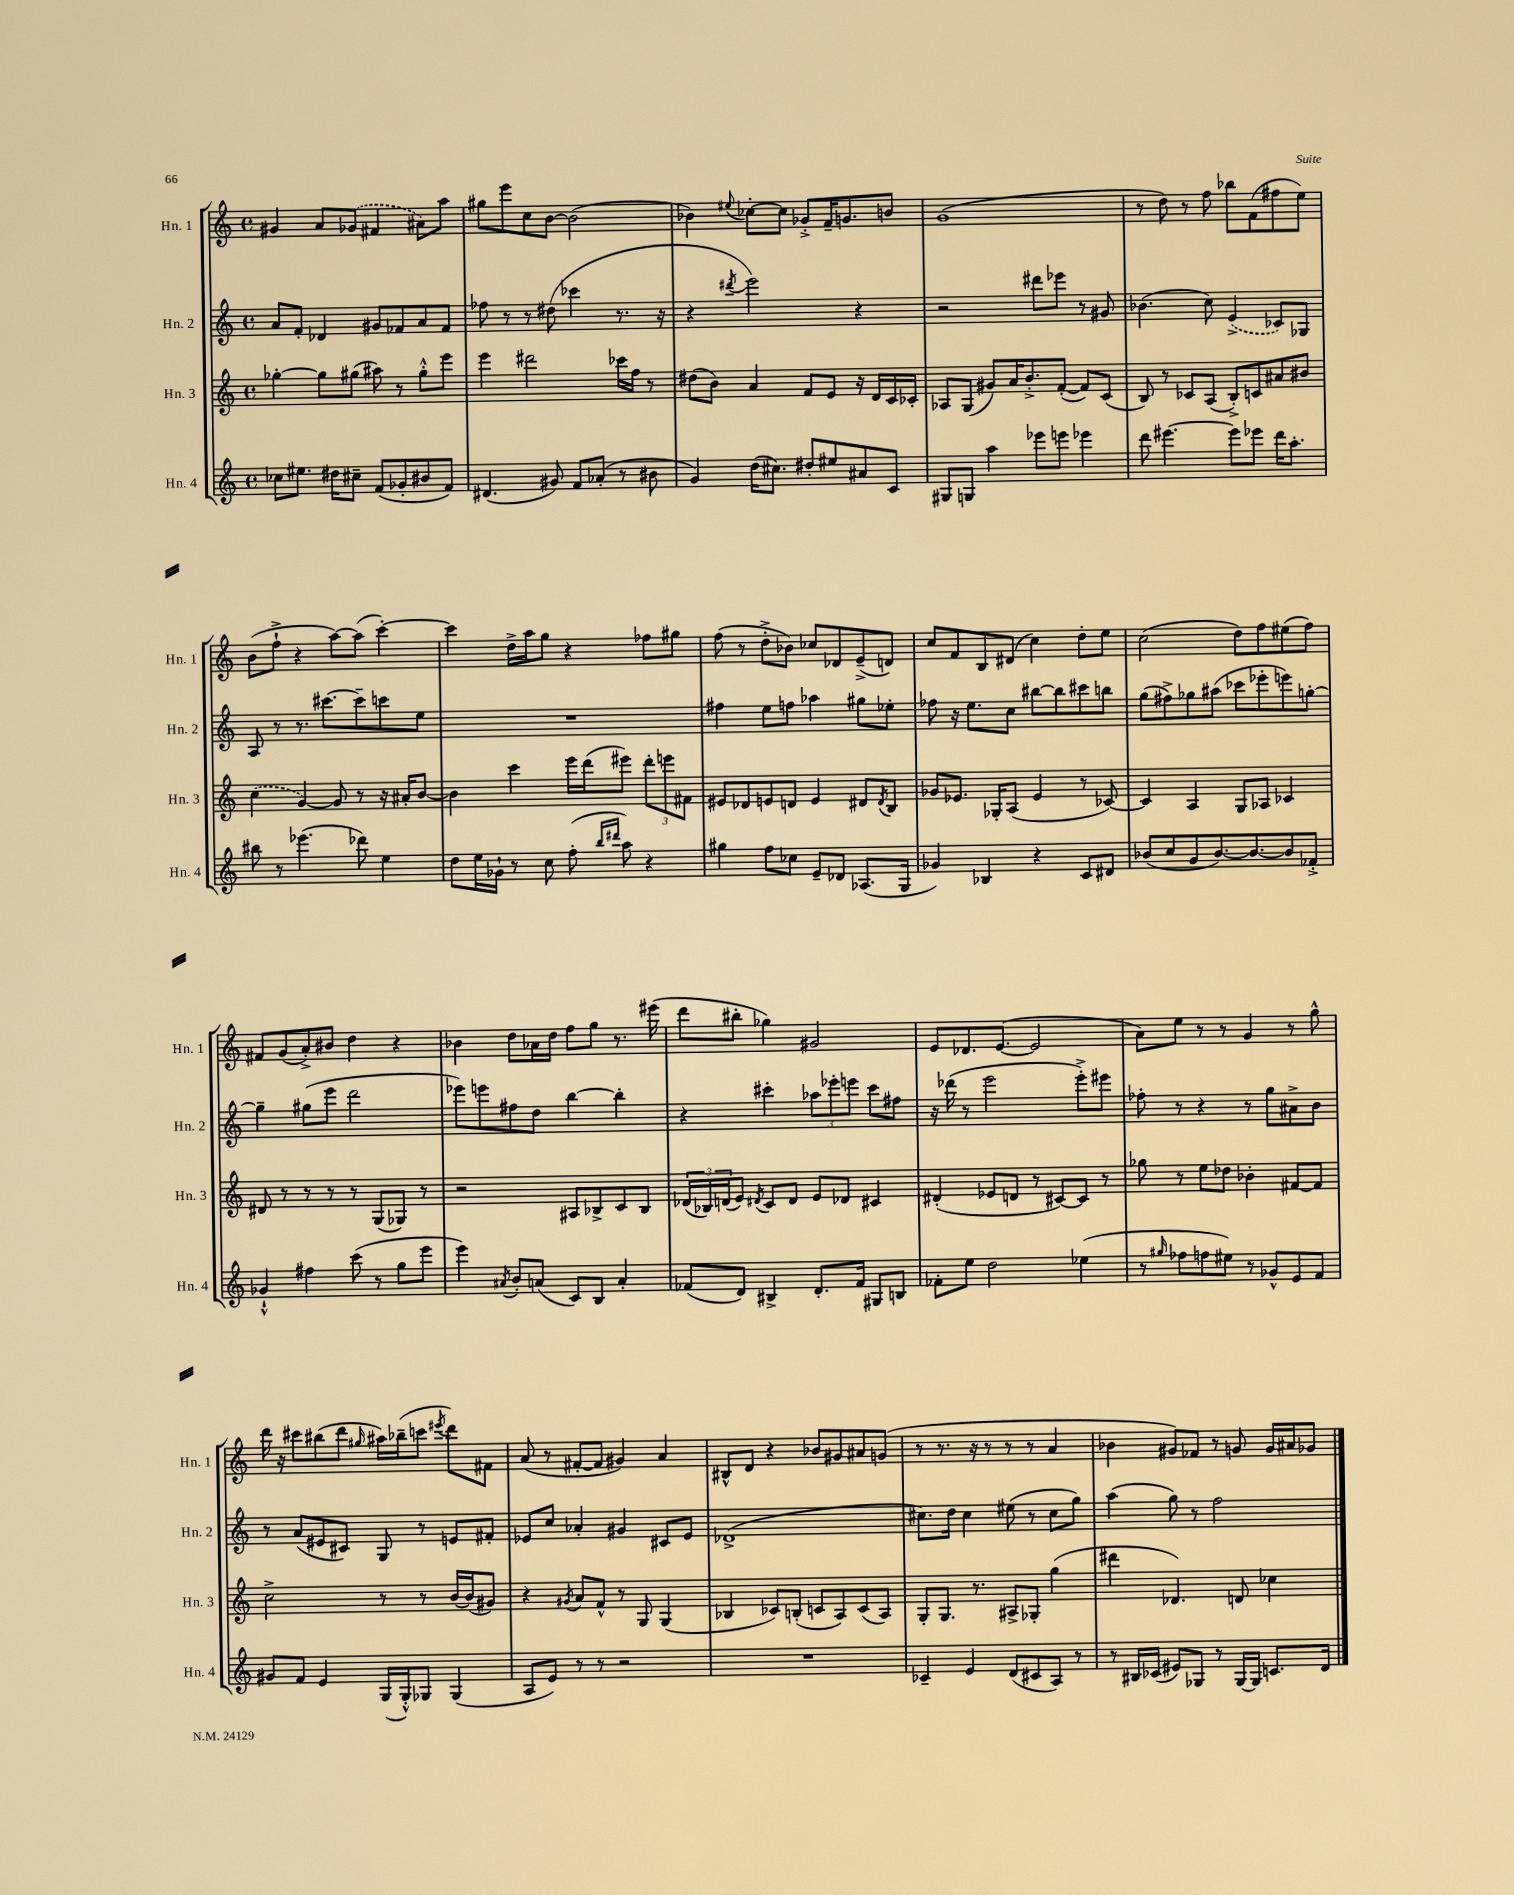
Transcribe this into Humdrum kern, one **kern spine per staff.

**kern	**kern	**kern	**kern
*staff4	*staff3	*staff2	*staff1
*clefG2	*clefG2	*clefG2	*clefG2
*k[]	*k[]	*k[]	*k[]
*M4/4	*M4/4	*M4/4	*M4/4
*met(c)	*met(c)	*met(c)	*met(c)
8cc-\L	[4gg-'\	8a/L	4g#/
8.ee#\J	.	8f'/J	.
.	8gg-\]L	4d-/	8a/L
16dd#\LK	.	.	.
8cc#~\J	(8gg#\J	.	(8g-/J
(8f/L	8aa#\)	8g#/L	4f#/
8g-'/	8r	8f-/	.
8b#/	8gg#'^^\L	8a/	8a#\L)
8f/J)	8eee\J	8f-/J	8aa\J
=	=	=	=
(4.d#/	4eee\	8ff-\	8gg#\L
.	.	8r	8eee\
.	2ddd#\	8r	8cc\
8g#/)	.	(8dd#\	[8b\J
8f/L	.	4ccc-\	(2b\]
(8a-'/J	.	.	.
8r	16ccc-\LL	8.r	.
.	16ff\JJ	.	.
8b#\	8r	.	.
.	.	16r	.
=	=	=	=
4g/)	(8dd#\L	4r	4b-\)
.	8b\J)	.	.
.	.	8qddd#/	8qqee#/
(16dd\LK	4a/	2eee\)	[8cc-'\L
8.cc#\J)	.	.	.
.	.	.	8cc-\]J
8dd#'/L	8f/L	.	8g-'^/L
8ee#/	8e/J	.	16f~/K
.	.	.	8.g/
8a#/	16r	4r	.
.	16d/LL	.	.
8c/J	16c/	.	8b/J
.	16c-'/JJ	.	.
=	=	=	=
8G#/L	8A-/L	2r	(1g
8G/J	(8G/J	.	.
4aa\	8g#/L)	.	.
.	16a/K	.	.
.	8.b'^/	.	.
8eee-\L	.	8ddd#\L	.
8eee\J	([8f'/J	8eee-\J	.
4eee-\	8f/]L)	8r	.
.	(8c/J	8g#/	.
=	=	=	=
8ddd\	8B/)	(4.b-\	8r
[4.eee#\	8r	.	8dd\)
.	8c-/L	.	8r
.	(8A/J	8cc\)	8ff\
8eee#\]L	8B'^/L)	(4e^/	8bb-\L
8eee-\J	8c/	.	(8f\
16ddd\LK	8a#/	8c-/L)	8ff#\
8.aa'\J	.	.	.
.	8b#/J	8G-/J	8ee\J)
=	=	=	=
8bb#\	(4cc\	8A/	(8b\L
8r	.	8r	8ff`^\J
(4.eee-\	[4g/)	8.r	4r
.	.	[8.ccc#\L	.
.	8g/]	.	[8aa\L)
8ddd-\)	8r	8ccc#~\]	(8aa\]J
4ee\	16r	8ccc\	[4ccc'\)
.	16a#'/LK	.	.
.	[8b/J	8ee\J	.
=	=	=	=
8dd\L	4b\]	1r	4ccc\]
16ee\L	.	.	.
16g-`\JJ	.	.	.
8r	4ccc\	.	16dd^\LL
.	.	.	16aa\J
8cc\	.	.	8gg\J
(8ff'\	16eee\LL	.	4r
.	(16ddd\J	.	.
16qqbb/LL	.	.	.
16qqddd#/JJ	.	.	.
8aa\)	8eee#\J)	.	.
4r	12ddd'\L	.	8ff-\L
.	12eee\	.	.
.	.	.	8gg#\J
.	12f#\J	.	.
=	=	=	=
4gg#\	8e#/L	4ff#\	(8ff\
.	8d-/	.	8r
8ff\L	8e/	8ee\L	8dd'^\L
8cc-\J	8d/J	8ff\J	8b-\J)
8e~/L	4e/	4aa-\	8cc-/L
8d-/J	.	.	8d-/
(8.A-/L	8d#/L	8gg#\L	(8e~^/
.	8qd#/	.	.
.	8B/J	8ee-'\J	8d/J)
16G/Jk	.	.	.
=	=	=	=
4g-/)	8g-/L	8ff-\	8cc/L
.	8.e-/J	16r	8f/
.	.	8.ee\L	.
4B-/	.	.	8B/
.	16G-'/LK	.	.
.	(8A/J	8cc\J	(8d#/J
4r	4e-/	[8bb#\L	4cc\)
.	.	8bb#\]	.
8c/L	8r	8ccc#\	8dd'\L
8d#/J	[8c-/)	8bb\J	8ee\J
=	=	=	=
(8b-/L	4c-/]	(8gg\L	(2cc\
8cc/	.	8ff#^\)	.
8g/	4A/	8gg-\	.
[8.b-/)	.	(8aa#\J	.
.	8G/L	8ccc-\L	8dd\L)
8.b-/_	.	.	.
.	8A-/J	8eee-'\	8ff\
8b-/]	4c-/	8eee\)	(8ee#\
8f-'^/J	.	[8gg'\J	8ff\J)
=	=	=	=
4g-`^^/	8d#/	4gg~\]	8f#/L
.	8r	.	(8g/
4ff#\	8r	(8gg#\L	8a'^/)
.	8r	8eee\J	8b#/J
(8ccc\	8r	2ddd\	4dd\
8r	(8G/L	.	.
8gg\L	8G-/J)	.	4r
8eee\J	8r	.	.
=	=	=	=
4eee\)	2r	8eee-\L)	4b-\
.	.	8eee\	.
8qa#/	.	.	.
8b'/L	.	8ff#\	8dd\L
(8a/J	.	8dd\J	16a-\L
.	.	.	16dd\JJ
8c/L)	8A#/L	[4bb\	8ff\L
8B/J	8B-^/	.	8gg\J
4a'/	8c/	4bb'\]	8.r
.	8B-/J	.	.
.	.	.	(16eee#\
=	=	=	=
(8f-/L	(24d-/LL	4r	8ddd\L
.	24B-/)	.	.
.	(24d/J	.	.
8d/J)	8e/J)	.	8bb#'\J
.	8qd#/	.	.
4B#^/	8c/L	4ccc#'\	4gg-\)
.	8d#/J	.	.
8.d'/L	8e/L	12aa-\L	2g#/
.	.	12eee-'\	.
.	8d-/J	.	.
.	.	12eee\J	.
16f-/Jk	.	.	.
8G#/L	4c#/	8ccc#\L	.
8B/J	.	8ff#\J	.
=	=	=	=
8f-'\L	(4d#'/	16r	8e/L
.	.	(16ddd-\	.
8ee\J	.	8r	8.d-/
2dd\	8e-/L	2eee\	.
.	.	.	([8.e/J
.	8d/J	.	.
.	8r	.	2e/]
.	[8c#/L)	.	.
(4ee-\	8c#/]J	8eee'^\L)	.
.	8r	8eee#\J	.
=	=	=	=
8r	8gg-\	8ff-'\	8a\L)
16qqgg#/	.	.	.
8ff-\L	8r	8r	8ee\J
8ff\	8ee\L	4r	8r
8ee#\J)	8dd-\J	.	8r
8r	4b-'\	8r	4g/
8g-^^/L	.	8gg\L	.
8e/	[8f#/L	8a#^\	8r
8f/J	8f#/]J	8b\J	8gg^^\
=	=	=	=
8g#/L	2cc^\	8r	16ddd\
.	.	.	16r
8f/J	.	(8a/L	8ccc#\L
4e/	.	8e#/	(8bb#\
.	.	8c#/J)	8ddd\J
.	.	.	16qqgg#/
(16G/LL	8r	8G/	16aa#\LL)
16G'^^/J)	.	.	(16bb-~\J
8G-/J	8r	8r	8ccc\J
.	.	.	8qeee#/
(4G-/	[16b/LL	8e/L	8ddd\L)
.	(16b/]J	.	.
.	8g#/J)	8f#'/J	8f#\J
=	=	=	=
8A/L	4r	8e-/L	(8a/
8e/J)	.	8cc/J	8r
.	8qg#/	.	.
8r	8a/L	4a-'/	[8f#'/L
8r	8f^^/J	.	8f#/]J
2r	8r	4g#/	4g#/)
.	8G/	.	.
.	(4G/	8c#/L	4a/
.	.	8e-/J	.
=	=	=	=
1r	4B-/	(1d-^	8B#^^/L
.	.	.	8d/J
.	8c-/L)	.	4r
.	(8B'/J	.	.
.	8c/L	.	8b-/L
.	8A/)	.	8g#/
.	(8c/	.	8a#/
.	8A/J)	.	(8g/J
=	=	=	=
4c-~/	8G'/L	8.cc#\L)	8r
.	8.G/J	.	8.r
.	.	16dd\Jk	.
4e/	.	4cc#\	.
.	8.r	.	16r
.	.	.	8r
(8d/L	8A#^/L	(8ee#\	8r
8c#/	8G-'/J	8r	8r
8A/J)	(4gg\	8cc#\L	4a/
8r	.	8gg\J)	.
=	=	=	=
8r	4ddd#\	(4aa\	4b-\
16B#/LL	.	.	.
(16c-/JJ	.	.	.
8e#/L)	4.d-/)	8gg\)	8g#/L)
8G-/J	.	8r	8f-/J
8r	.	2ff\	8r
[16G-/LL	8d/	.	8g/
16G-/]JJ	.	.	.
8.c/L	4cc-\	.	16g/LL
.	.	.	16a#/J
.	.	.	8g-/J
16d/Jk	.	.	.
==	==	==	==
*-	*-	*-	*-
